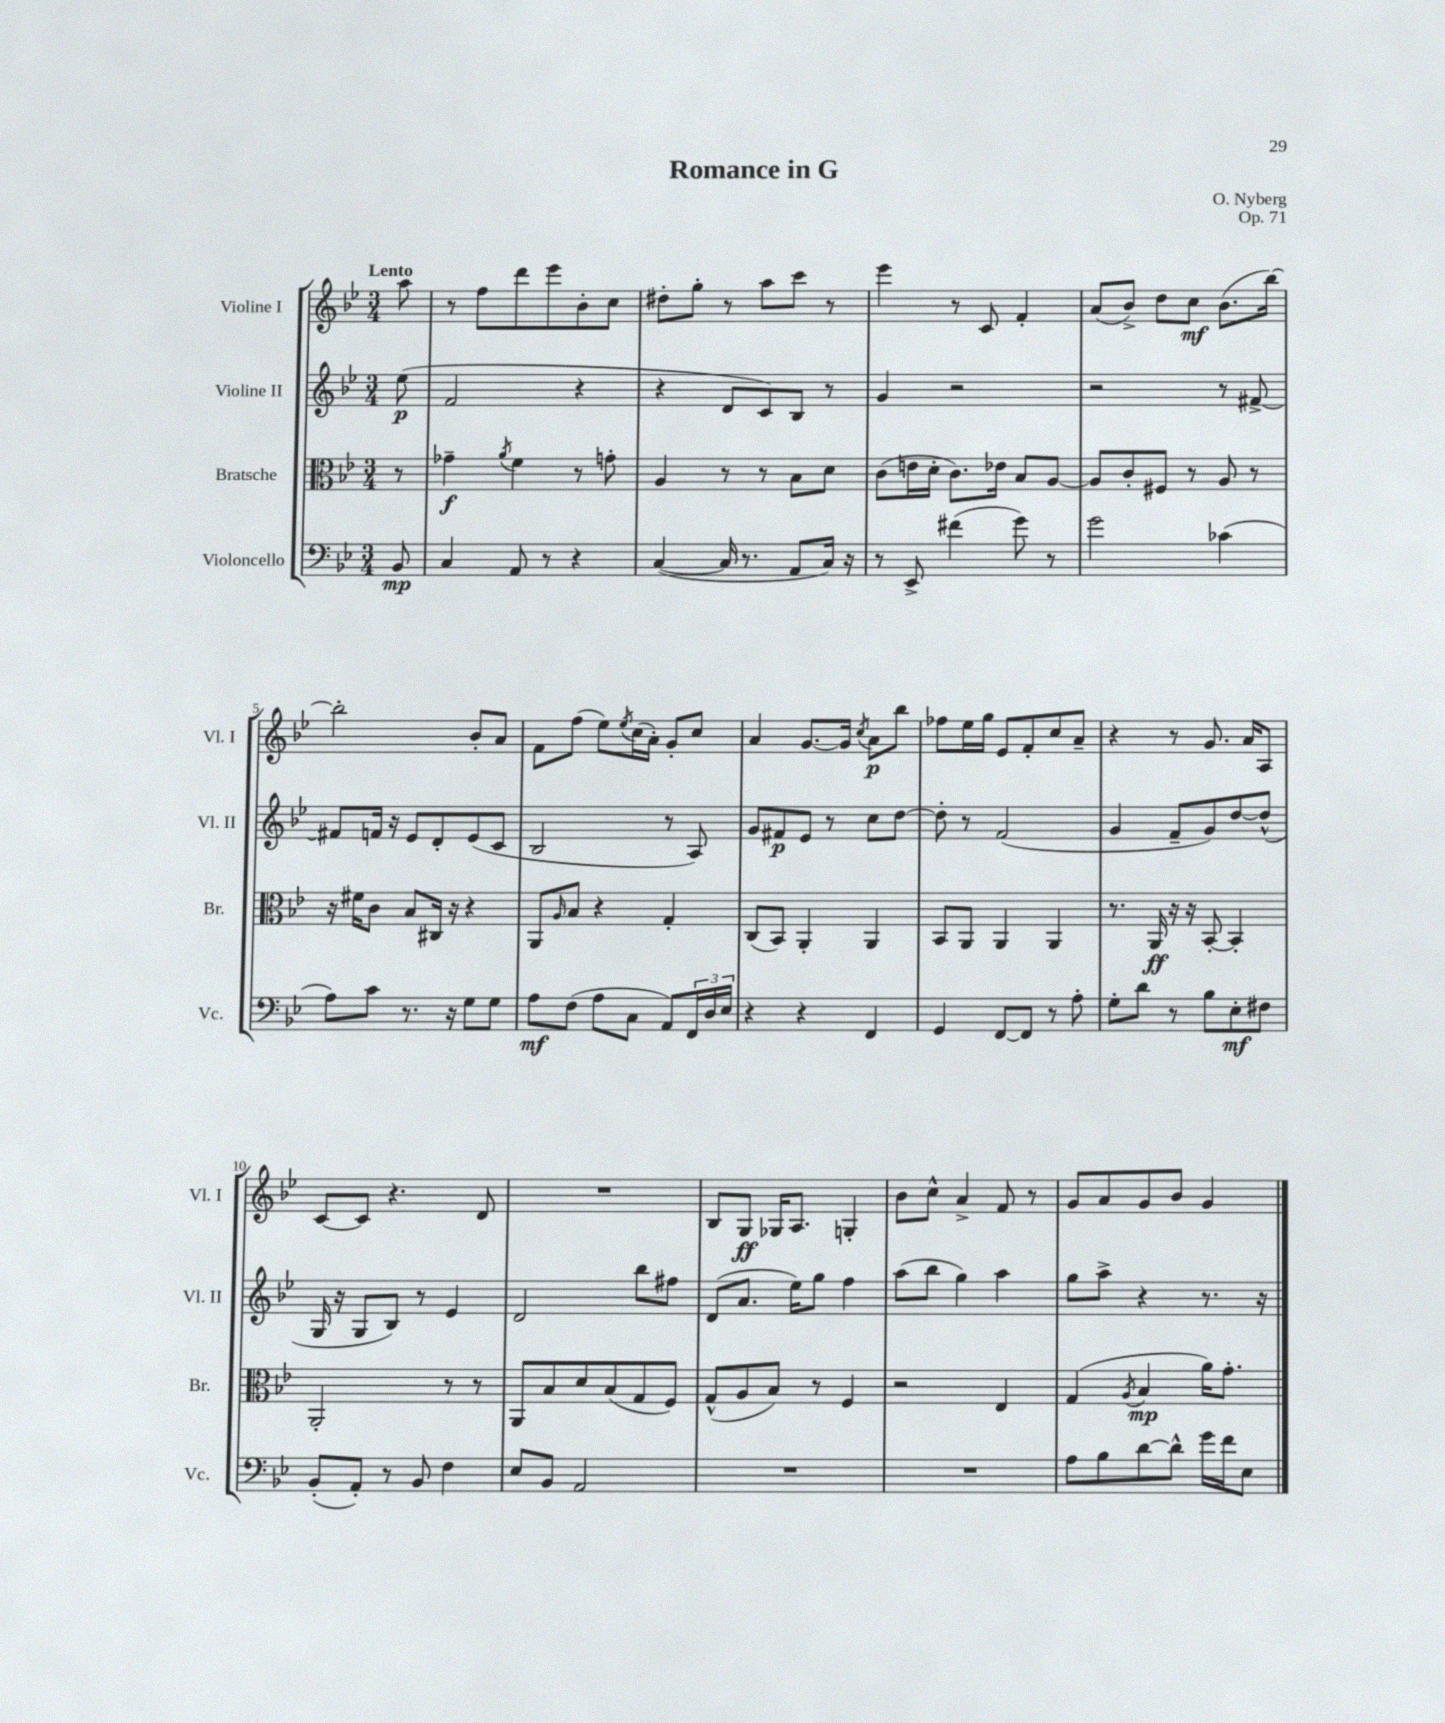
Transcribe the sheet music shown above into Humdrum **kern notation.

**kern	**dynam	**kern	**dynam	**kern	**dynam	**kern	**dynam
*part4	*part4	*part3	*part3	*part2	*part2	*part1	*part1
*staff4	*staff4	*staff3	*staff3	*staff2	*staff2	*staff1	*staff1
*I"Violoncello	*	*I"Bratsche	*	*I"Violine II	*	*I"Violine I	*
*I'Vc.	*	*I'Br.	*	*I'Vl. II	*	*I'Vl. I	*
*clefF4	*	*clefC3	*	*clefG2	*	*clefG2	*
*k[b-e-]	*	*k[b-e-]	*	*k[b-e-]	*	*k[b-e-]	*
*M3/4	*	*M3/4	*	*M3/4	*	*M3/4	*
=	=	=	=	=	=	=	=
!	!	!	!	!	!	!LO:TX:a:B:t=Lento	!
8BB-/	mp	8r	.	(8ee-\	p	8aa\	.
=1	=1	=1	=1	=1	=1	=1	=1
4C/	.	4g-X~\	f	2f/	.	8r	.
.	.	.	.	.	.	8ff\L	.
.	.	8qa/	.	.	.	.	.
8AA/	.	4f\	.	.	.	8ddd\	.
8r	.	.	.	.	.	8eee-\	.
4r	.	8r	.	4r	.	8b-'\	.
.	.	8gn'\	.	.	.	8cc\J	.
=2	=2	=2	=2	=2	=2	=2	=2
([4C/	.	4A/	.	4r	.	8dd#X'\L	.
.	.	.	.	.	.	8gg'\J	.
16C/]	.	8r	.	8d/L	.	8r	.
8.r	.	.	.	.	.	.	.
.	.	8r	.	8c/)	.	8aa\L	.
8AA/L	.	8B-\L	.	8B-/J	.	8ccc\J	.
16C/Jk)	.	8d\J	.	8r	.	8r	.
16r	.	.	.	.	.	.	.
=3	=3	=3	=3	=3	=3	=3	=3
8r	.	(8c\L	.	4g/	.	4eee-\	.
8EE-^/	.	16en\L	.	.	.	.	.
.	.	16d'\JJ	.	.	.	.	.
(4f#X\	.	8.c\L)	.	2r	.	8r	.
.	.	.	.	.	.	8c/	.
.	.	16e-X\Jk	.	.	.	.	.
8g\)	.	8B-/L	.	.	.	4f'/	.
8r	.	[8A/J	.	.	.	.	.
=4	=4	=4	=4	=4	=4	=4	=4
2g\	.	8A/L]	.	2r	.	(8a/L	.
.	.	8c'/	.	.	.	8b-^/J)	.
.	.	8F#X/J	.	.	.	8dd\L	.
.	.	8r	.	.	.	8cc\J	mf
(4c-X\	.	8A/	.	8r	.	(8.b-\L	.
.	.	8r	.	[8f#X^/	.	.	.
.	.	.	.	.	.	[16bb-\Jk)	.
!!LO:LB:g=z
=5	=5	=5	=5	=5	=5	=5	=5
8A\L)	.	16r	.	8f#X/L]	.	2bb-'\]	.
.	.	16f#X\KL	.	.	.	.	.
8c\J	.	8c\J	.	16fn/Jk	.	.	.
.	.	.	.	16r	.	.	.
8.r	.	8B-/L	.	8e-/L	.	.	.
.	.	16C#X/Jk	.	8d'/	.	.	.
16r	.	16r	.	.	.	.	.
8G\L	.	4r	.	(8e-/	.	8b-'/L	.
8G\J	.	.	.	8c/J	.	8a/J	.
=6	=6	=6	=6	=6	=6	=6	=6
8A\L	mf	8AA/L	.	2B-/	.	8f\L	.
.	.	16qqA/	.	.	.	.	.
(8F\J	.	8B-/J	.	.	.	(8ff\J	.
8A\L	.	4r	.	.	.	8ee-\L)	.
.	.	.	.	.	.	8qee-/	.
8C\J	.	.	.	.	.	(16cc\L	.
.	.	.	.	.	.	16a'\JJ)	.
8AA/L)	.	4G'/	.	8r	.	8g'/L	.
24FF/L	.	.	.	8A/)	.	8cc/J	.
24D/	.	.	.	.	.	.	.
24E-/JJ	.	.	.	.	.	.	.
=7	=7	=7	=7	=7	=7	=7	=7
4r	.	(8C/L	.	8g/L	.	4a/	.
.	.	8BB-/J)	.	8f#X/	p	.	.
4r	.	4AA'/	.	8e-/J	.	[8.g/L	.
.	.	.	.	8r	.	.	.
.	.	.	.	.	.	16g/Jk]	.
.	.	.	.	.	.	8qcc/	.
4FF/	.	4AA/	.	8cc\L	.	8a\L	p
.	.	.	.	[8dd\J	.	8bb-\J	.
=8	=8	=8	=8	=8	=8	=8	=8
4GG/	.	8BB-/L	.	8dd'\]	.	8ff-X\L	.
.	.	8AA/J	.	8r	.	16ee-\L	.
.	.	.	.	.	.	16gg\JJ	.
[8FF/L	.	4AA/	.	(2f/	.	8e-/L	.
8FF/J]	.	.	.	.	.	8f'/	.
8r	.	4AA/	.	.	.	8cc/	.
8A'\	.	.	.	.	.	8a~/J	.
=9	=9	=9	=9	=9	=9	=9	=9
8G'\L	.	8.r	.	4g/	.	4r	.
8d\J	.	.	.	.	.	.	.
.	.	16AA/	ff	.	.	.	.
8r	.	16r	.	8f~/L	.	8r	.
.	.	16r	.	.	.	.	.
8B-\L	.	[8BB-'/	.	8g/)	.	8.g/	.
8E-'\	mf	4BB-'/]	.	[8dd/	.	.	.
.	.	.	.	.	.	16a/KL	.
8F#X\J	.	.	.	(8dd^^/J]	.	8A/J	.
!!LO:LB:g=z
=10	=10	=10	=10	=10	=10	=10	=10
(8BB-'/L	.	2AA'/	.	16G/	.	[8c/L	.
.	.	.	.	16r	.	.	.
8AA'/J)	.	.	.	8G/L	.	8c/J]	.
8r	.	.	.	8B-/J)	.	4.r	.
8BB-/	.	.	.	8r	.	.	.
4F\	.	8r	.	4e-/	.	.	.
.	.	8r	.	.	.	8d/	.
=11	=11	=11	=11	=11	=11	=11	=11
8E-/L	.	8AA/L	.	2d/	.	2.r	.
8BB-/J	.	8B-/	.	.	.	.	.
2AA/	.	8d/	.	.	.	.	.
.	.	(8B-/	.	.	.	.	.
.	.	8G/	.	8bb-\L	.	.	.
.	.	8F/J)	.	8ff#X\J	.	.	.
=12	=12	=12	=12	=12	=12	=12	=12
2.r	.	(8G^^/L	.	(8d/L	.	8B-/L	.
.	.	8A/	.	8.a/J	.	8G/J	ff
.	.	8B-/J)	.	.	.	16G-X/KL	.
.	.	.	.	16ee-\KL)	.	8.A/J	.
.	.	8r	.	8gg\J	.	.	.
.	.	4F/	.	4ff\	.	4Gn'/	.
=13	=13	=13	=13	=13	=13	=13	=13
2.r	.	2r	.	(8aa\L	.	8b-\L	.
.	.	.	.	8bb-\J	.	8cc^^\J	.
.	.	.	.	4gg\)	.	4a^/	.
.	.	4E-/	.	4aa\	.	8f/	.
.	.	.	.	.	.	8r	.
=14	=14	=14	=14	=14	=14	=14	=14
8A\L	.	(4G/	.	8gg\L	.	8g/L	.
8B-\	.	.	.	8aa^\J	.	8a/	.
.	.	8qA/	.	.	.	.	.
[8d\	.	4B-/	mp	4r	.	8g/	.
8d^^\J]	.	.	.	.	.	8b-/J	.
16g\LL	.	16a\KL)	.	8.r	.	4g/	.
16f\J	.	8.g'\J	.	.	.	.	.
8E-\J	.	.	.	.	.	.	.
.	.	.	.	16r	.	.	.
==	==	==	==	==	==	==	==
*-	*-	*-	*-	*-	*-	*-	*-
